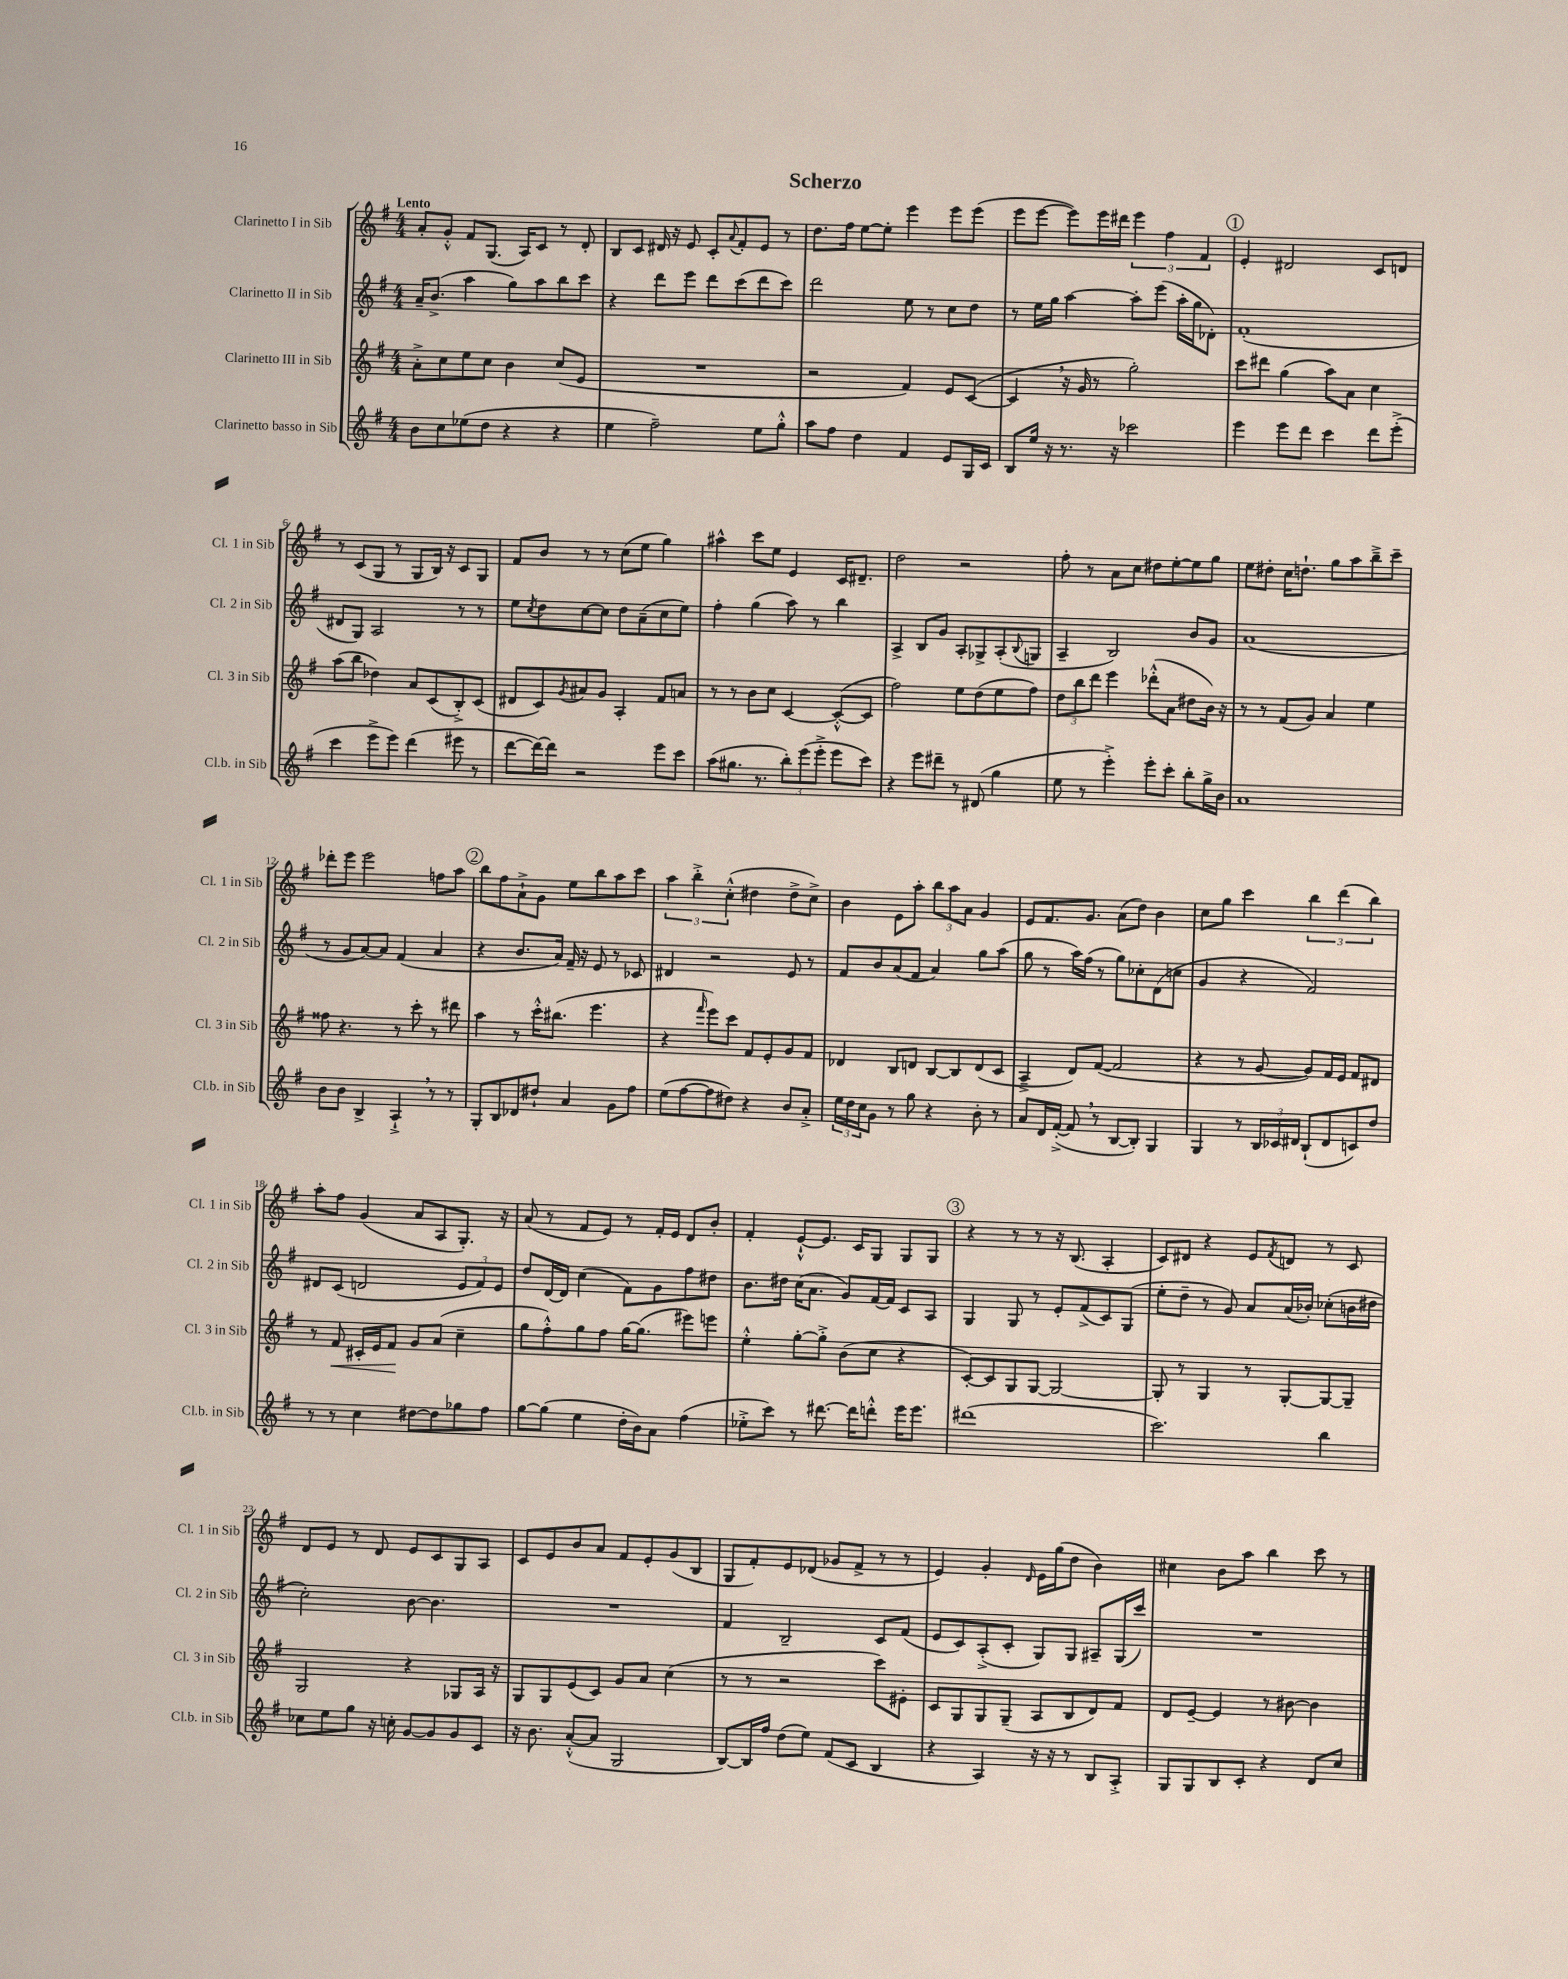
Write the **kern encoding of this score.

**kern	**kern	**kern	**kern
*staff4	*staff3	*staff2	*staff1
*clefG2	*clefG2	*clefG2	*clefG2
*k[f#]	*k[f#]	*k[f#]	*k[f#]
*M4/4	*M4/4	*M4/4	*M4/4
8b	8a'^	16a~	8a'
.	.	(8.b^	.
8cc	8cc	.	8g'^^
(8ee-	8ee	4aa	8f#
8dd	8cc	.	(8.G
4r	4b	8gg)	.
.	.	.	16A)
.	.	8aa	8c
4r	(8cc	8bb	8r
.	8e	8ccc	8d'
=	=	=	=
4ee	1r	4r	8B
.	.	.	8c
2ff#~)	.	8ddd	16d#
.	.	.	16r
.	.	8eee	8e
.	.	8ddd	8c'
.	.	.	8qqa
.	.	(8ccc	8f#'
8ee	.	8ddd	8e
8gg'^^	.	8ccc)	8r
=	=	=	=
8aa	2r	2ddd	8.dd
8ff#	.	.	.
.	.	.	16ff#
4dd	.	.	[8ee
.	.	.	8ee']
4f#	4f#)	8ee	4eee
.	.	8r	.
8e	8e	8cc	8eee
16G	([8c	8dd	(8eee
16c	.	.	.
=	=	=	=
8B	4c]	8r	8eee
16ee	.	16ee	[8eee
16r	.	16gg	.
8.r	16r	[4aa	8eee])
.	16g	.	.
.	8r	.	16eee
16r	.	.	16ddd#
2ccc-	2gg')	8aa']	6eee
.	.	(8eee	.
.	.	.	6ff#
.	.	16aa'	.
.	.	16gg	.
.	.	.	6f#
.	.	8d-')	.
=	=	=	=
4eee	8ccc	(1f#'	4e'
.	8ddd#	.	.
8eee	(4gg	.	2d#
8ddd	.	.	.
4ccc	8aa)	.	.
.	8a	.	.
8ddd	4cc	.	8c
(8eee'^	.	.	8d
=	=	=	=
4ccc	(8aa	8d#	8r
.	8bb	8G)	(8c
8eee^	4dd-)	2A	8G
8eee)	.	.	8r
(4ddd	8a	.	8G
.	(8c	.	16B)
.	.	.	16r
8eee#	8B'^)	8r	8c
8r	(8c	8r	8G
=	=	=	=
[8ddd	8d#	8ee	8f#
.	.	8qcc	.
16ddd_)	8c)	8dd	8b
16ddd]	.	.	.
.	8qg	.	.
2r	8a#	[8cc	8r
.	8g	8cc]	8r
.	4A'	8dd	(8cc
.	.	(8a~	8ee
8eee	8f#	8cc	4gg)
8ccc	8a	8ee)	.
=	=	=	=
(8aa	8r	4ff#'	4aa#^^
8.gg#	8r	.	.
.	8b	(4gg	8ccc
8.r	.	.	.
.	8cc	.	8ee
12bb')	[4c	8aa)	4e
(12eee	.	.	.
.	.	8r	.
12eee'^	.	.	.
8eee	(8c'^^_	4bb	16c
.	.	.	8.d#~
8ccc)	8c]	.	.
=	=	=	=
4r	2ff#)	4A^	2dd
8eee	.	8B	.
8ddd#~	.	8g	.
8r	8ee	8A'	2r
(8d#	(8dd	8G-^	.
4gg	8ee	(8A'	.
.	.	8qqB	.
.	8ff#)	8G	.
=	=	=	=
8ee	12dd	4A~	8ff#'
.	12bb	.	.
8r	.	.	8r
.	12ddd	.	.
4eee'^)	4eee	2B)	8a
.	.	.	8cc
8eee'	(8ddd-'^^	.	8dd#
8ccc'	8a	.	[8ee'
8bb'	8dd#	8b	8ee]
16gg^	16b)	8g	8gg
16b	16r	.	.
=	=	=	=
1a	8r	(1a	8ee
.	8r	.	8dd#'
.	(8f#	.	16cc
.	.	.	8.dd`
.	8g)	.	.
.	4a	.	8gg
.	.	.	8aa
.	4ee	.	8bb~^
.	.	.	8ccc~
=	=	=	=
8b	8ff##	8r	8ddd-'
8b	4.r	8g	8eee
4B^	.	[8a)	2eee
.	.	8a]	.
4A`^	8r	(4f#	.
.	8ccc'	.	.
8r	8r	4a	8ff
8r	8ddd#	.	8aa
=	=	=	=
8G'	4aa	4r	8bb
8B	.	.	8ff#
8d-	8r	8.b	8a`^
8dd#`	16ccc'^^	.	8g
.	(8.bb#	16a)	.
4a	.	16f#~	8ee
.	.	16r	.
.	4.eee	8e	8bb
8g	.	8r	8aa
8ff#	.	8c-	8ccc
=	=	=	=
(8ee	4r	4d#	6aa
[8ff#	.	.	.
.	.	.	6bb'^
.	16qqfff#	.	.
8ff#]	8eee)	2r	.
.	.	.	(6cc'^^
8dd#)	8ccc	.	.
4r	8f#	.	4dd#
.	8e'	.	.
8b	8g	8e	8dd#^
8a'^	8f#	8r	8cc^)
=	=	=	=
24ee	4d-	8f#	4b
24dd	.	.	.
24cc	.	.	.
8g	.	8b	.
8r	8B	(8a	8e
8gg	8d	8f#	8aa'
4r	[8B	4a)	12bb
.	.	.	12aa
.	8B]	.	.
.	.	.	12a
8b'	(8d	8gg	4g
8r	8c	(8aa	.
=	=	=	=
8a	4A~^	8gg	8e
16d	.	8r	8.f#
([16f#'^	.	.	.
8f#]	8d)	16aa)	.
.	.	(16ff#	8.g
8r	([8f#	8r	.
[8B	2f#]	8gg)	(8a
8B'])	.	8cc-'	8dd)
4G	.	(8d	4b
.	.	8cc	.
=	=	=	=
4G	4r	4g	8cc
.	.	.	8gg
8r	8r	4r	4ccc
24B	[8g	.	.
24c-	.	.	.
24d#	.	.	.
(8B`	8g])	2f#)	6bb
8d#	16f#	.	.
.	.	.	(6ddd
.	16e	.	.
8c)	8f#	.	.
.	.	.	6bb)
8dd	8d#	.	.
=	=	=	=
8r	8r	8d#	8aa'
8r	8f#	(8c	8ff#
4cc	16c#'	2d	(4g
.	16e	.	.
.	8f#	.	.
[8dd#	8g	.	8a
8dd#]	(8a	.	8A
8gg-	4cc~	12e	8.G')
.	.	12f#)	.
8ff#	.	.	.
.	.	12e	.
.	.	.	16r
=	=	=	=
[8gg	8gg	8dd	(8a
(8gg]	8ff#'^^)	[16d	8r
.	.	16d]	.
4ee	8gg	(4cc	8f#
.	8ff#	.	8e)
16dd'	[16gg	8f#)	8r
16b)	(8.gg]	.	.
8a	.	8g	16f#'
.	.	.	16e
(4ff#	8eee#)	8ff#	8d
.	8eee	8dd#	8b'
=	=	=	=
8ee-'^	4ee'^^	8.b	4f#'
8ccc)	.	.	.
.	.	16dd#	.
8r	[8gg'	(16cc	[8e`^^
.	.	8.a	.
[8.ddd#	8gg'^]	.	8.e]
.	(8b	8g)	.
16ddd#]	.	.	16c
8ddd'^^	8cc	[16f#	8G
.	.	16f#]	.
16eee	4r	8c	8G
8.eee	.	.	.
.	.	8A	8G
=	=	=	=
(1ddd#	[8c')	4G	4r
.	8c]	.	.
.	8G	8G	8r
.	[8G	8r	8r
.	2G_	8e'	16r
.	.	.	(8.B
.	.	(8f#^	.
.	.	8c)	4A'
.	.	(8G	.
=	=	=	=
2.ccc)	8G']	8ee'	8c)
.	8r	8dd~	8d#
.	4G	8r	4r
.	.	8g)	.
.	8r	8a	8e
.	.	.	8qf#
.	[8G'	(16a	8d
.	.	16b-')	.
4bb	8G_	(8cc-'	8r
.	8G~]	16b	8c
.	.	16dd#	.
=	=	=	=
8cc-	2G	2cc')	8d
8ee	.	.	8e
8gg	.	.	8r
16r	.	.	8d
16cc'	.	.	.
[8g	4r	[8b	8e
8g]	.	4.b]	8c
8g	8G-	.	8G
8c	16A	.	8A
.	16r	.	.
=	=	=	=
16r	8G	1r	8c
8.b	.	.	.
.	8G	.	8e
([8a'^^	(8e	.	8b
8a]	8c)	.	8a
2G	8g	.	8f#
.	8a	.	8e'
.	(4cc	.	(8g
.	.	.	8B
=	=	=	=
[8B)	8r	4f#	8G
16B]	8r	.	8f#')
16ff#	.	.	.
(8dd	2r	2B~	8e
8ee)	.	.	(8d-
(8f#	.	.	8g-
8c	.	.	8f#^
4B	8ccc)	8c	8r
.	8e#'	(8f#	8r
=	=	=	=
4r	8c	8e	4e)
.	8G	8c)	.
4A)	8G	(8A'^	4g'
.	(8G~	8c'	.
.	.	.	16qqd
16r	8A	8G)	16e
16r	.	.	(16gg
8r	8B	8G	8dd
8B	8d)	8A#~	4b)
8A'^	8f#	(16G	.
.	.	16ccc)	.
=	=	=	=
8G	8d	1r	4cc#
8G	[8e~	.	.
8B	4e]	.	8b
8c'	.	.	8aa
4r	8r	.	4bb
.	[8b#	.	.
8d	4b#]	.	8ccc
8cc	.	.	8r
==	==	==	==
*-	*-	*-	*-
